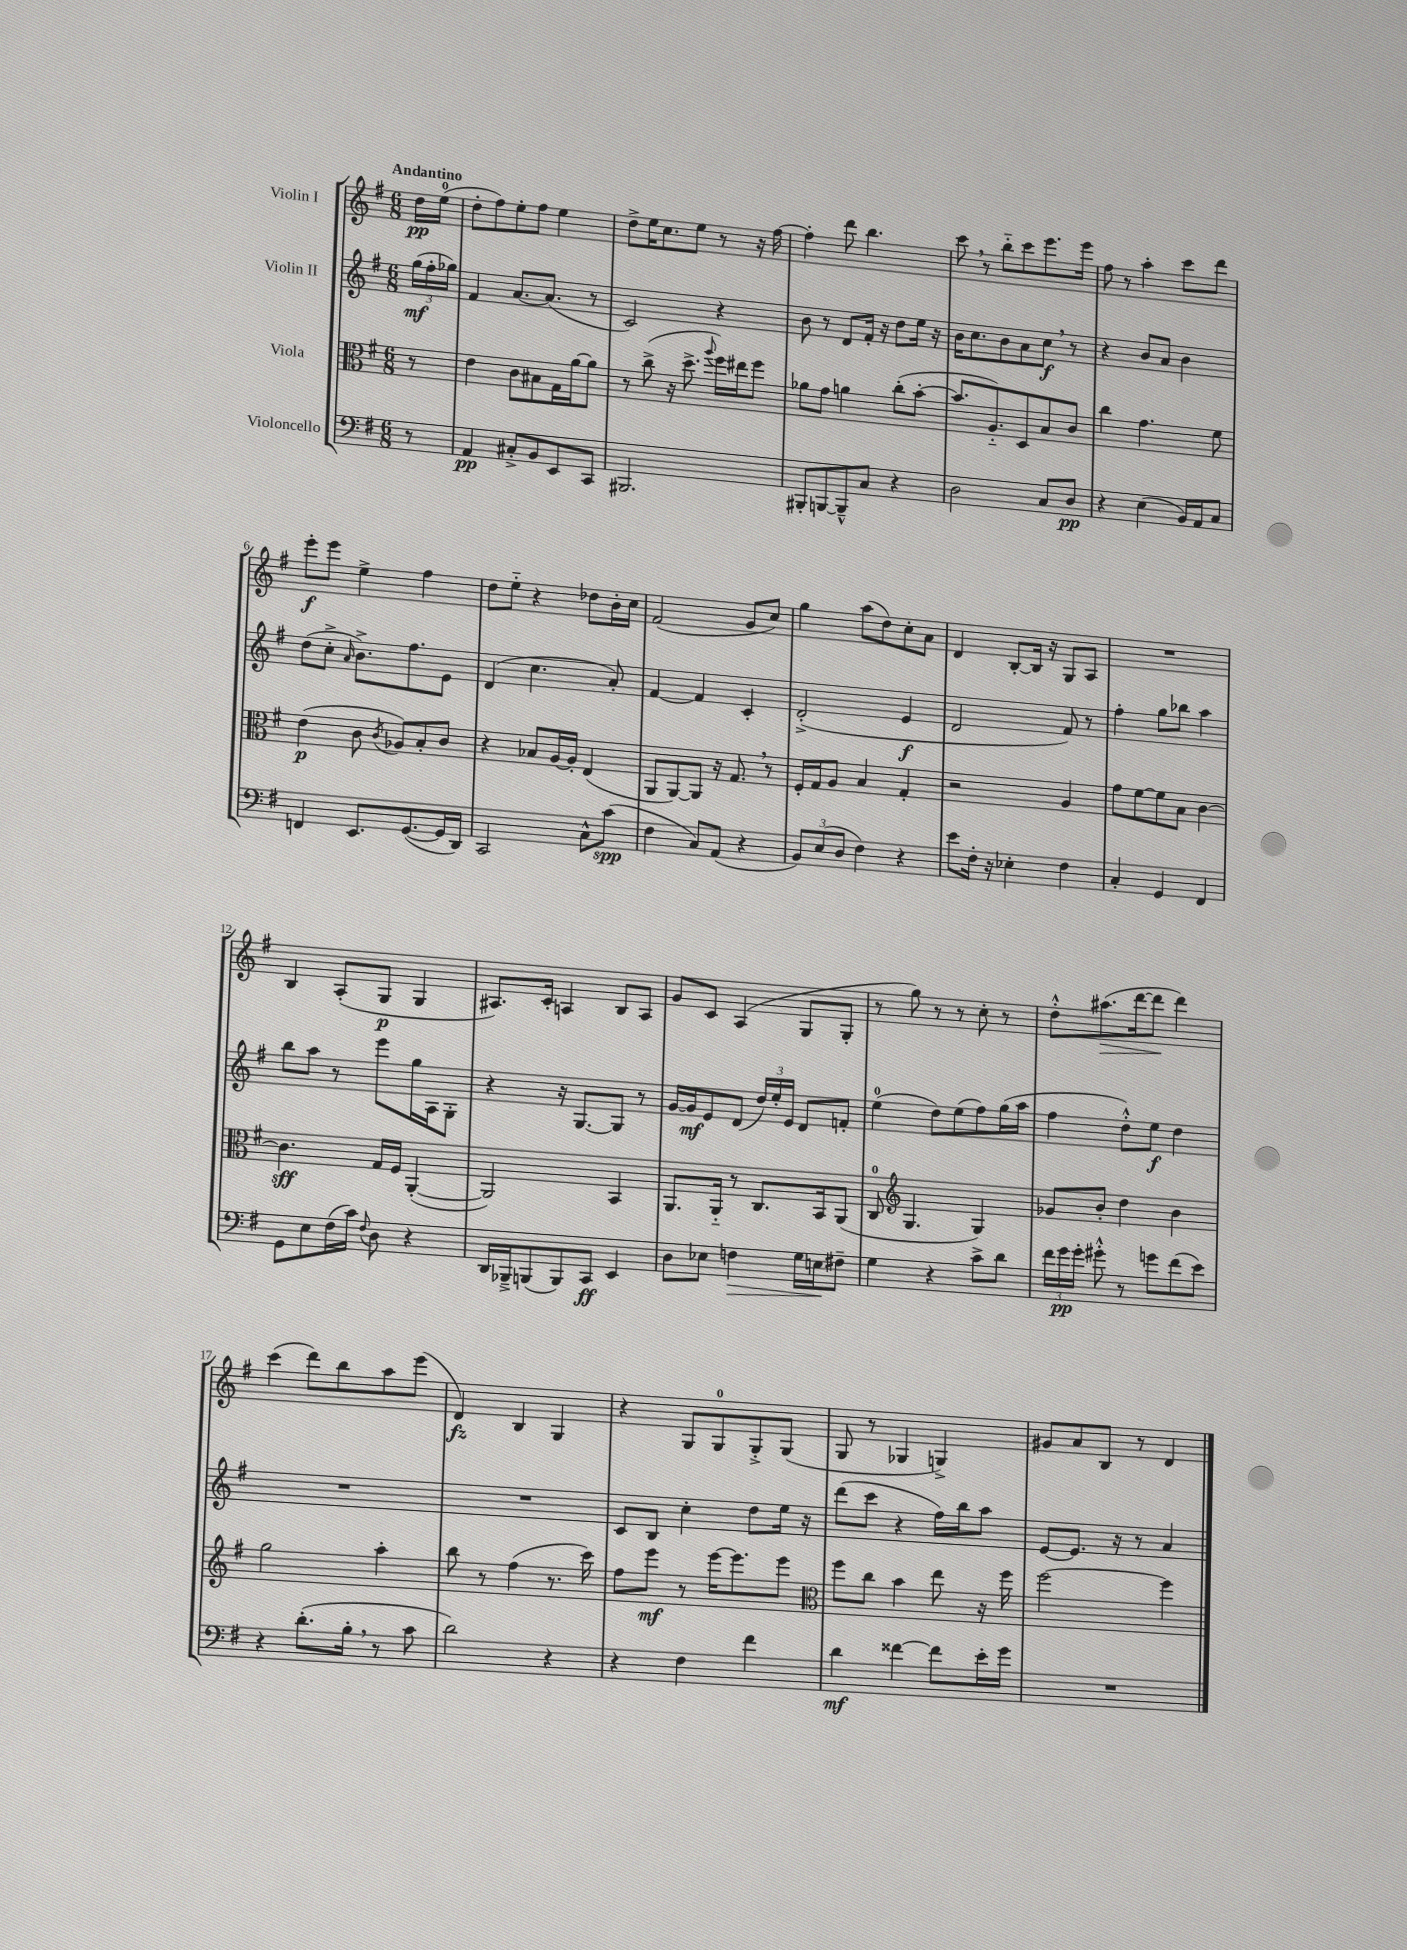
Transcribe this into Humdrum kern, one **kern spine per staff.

**kern	**kern	**kern	**kern
*staff4	*staff3	*staff2	*staff1
*clefF4	*clefC3	*clefG2	*clefG2
*k[f#]	*k[f#]	*k[f#]	*k[f#]
*M6/8	*M6/8	*M6/8	*M6/8
8r	8r	(24gg\LL	16dd\LL
.	.	24ff#'\	.
.	.	.	(16ee\JJ
.	.	24gg-\JJ)	.
=	=	=	=
4AA/	4e\	4f#/	8dd'\L
.	.	.	8ff#\)
8C#'^/L	8c\L	[8.a/L	8ee'\
8BB/	8B#\	.	8ff#\J
.	.	(8.a/]J	.
8EE/	16G\L	.	4ee\
.	[16a\J	.	.
8CC/J	8a\]J	8r	.
=	=	=	=
2.BBB#/	8r	2c/)	8dd^\L
.	(8cc^\	.	16ee\K
.	.	.	8.cc\
.	16r	.	.
.	8.dd^\	.	.
.	.	.	8ee\J
.	8qqaa/	.	.
.	16ff#\LL)	4r	8r
.	16ee#\J	.	.
.	8ff#\J	.	16r
.	.	.	[16ff#\
=	=	=	=
8BBB#'/L	8a-\L	8b\	4ff#'\]
[8BBB/	8g\J	8r	.
8BBB~^^/]	4a\	8d/L	8ddd\
8C/J	.	16f#'/Jk	4.bb\
.	.	16r	.
4r	(8cc'\L	8dd\L	.
.	[8b'\J	16ee\Jk	.
.	.	16r	.
=	=	=	=
2D\	8.b/]L	16b\LK	8ccc\
.	.	8.cc\	.
.	.	.	8r
.	8.A'~/)	.	.
.	.	8b\	8bb'~\L
.	8D/	8a\	8ccc\
8C/L	8B/	8cc\J	8.eee\
8D/J	8c/J	8r	.
.	.	.	16eee\Jk
=	=	=	=
4r	4cc\	4r	8ff#\
.	.	.	8r
(4E\	4.g\	8b/L	4aa'\
.	.	8a/J	.
16BB/LL)	.	4b\	8ccc\L
16AA/J	.	.	.
8C/J	8f#\	.	8ddd\J
=	=	=	=
4FF/	(4e\	(8dd\L	8eee'\L
.	.	8cc'^\J	8eee\J
.	.	16qqa/	.
8.EE/L	8c\	8.b^\L)	4ee^\
.	8qc/	.	.
.	8A-/L)	.	.
([8.GG/	.	8.ff#\	.
.	8B'/	.	4ff#\
16GG/]L	8c/J	8e\J	.
16DD/JJ)	.	.	.
=	=	=	=
2CC/	4r	(4d/	8dd\L
.	.	.	8ee'~\J
.	8B-/L	4.cc\	4r
.	[16A/L	.	.
.	16A'/]JJ	.	.
8C^^\L	(4E/	.	8dd-\L
(8c\J	.	8a'/)	16b'\L
.	.	.	16cc\JJ
=	=	=	=
4F#\	8AA/L	[4f#/	(2f#/
.	[8AA/)	.	.
8C/L)	8AA/]J	4f#/]	.
(8AA/J	16r	.	.
.	8.G/	.	.
4r	.	4c'/	8g/L
.	8r	.	8cc/J)
=	=	=	=
12BB/L)	16F#'/LL	(2d'^/	4gg\
.	16G/J	.	.
(12E/	.	.	.
.	8A/J	.	.
12D/J	.	.	.
4F#\)	4B/	.	(8aa\L
.	.	.	8dd\)
4r	4G'/	4e/	8cc'\
.	.	.	8a\J
=	=	=	=
8e\L	2r	2d/	4d/
16F#'\Jk	.	.	.
16r	.	.	.
4E-'\	.	.	[8B'/L
.	.	.	16B/]Jk
.	.	.	16r
4F#\	4A/	8f#/)	8G/L
.	.	8r	8A/J
=	=	=	=
4C'/	8g\L	4ff#'\	2.r
.	[8f#\	.	.
4GG/	8f#\]	8gg\L	.
.	8B\J	8bb-\J	.
4FF#/	[4c\	4aa\	.
=	=	=	=
8GG\L	4.c\]	8bb\L	4B/
8E\	.	8aa\J	.
(16F#\L	.	8r	(8A'/L
16c\JJ)	.	.	.
8qqF#/	.	.	.
8D\	16G/LL	8eee\L	8G/J
.	16F#/JJ	.	.
4r	([4AA'/	16gg\L	4G/
.	.	16A\J	.
.	.	8G'\J	.
=	=	=	=
16DD/LL	2AA/])	4r	8.A#/L)
16BBB-~^/J	.	.	.
(8BBB/	.	.	.
.	.	.	16c'/Jk
8BBB/)	.	16r	4A/
.	.	[8.G/L	.
8CC/J	.	.	.
4EE/	4BB/	8G/]J	8B/L
.	.	8r	8A/J
=	=	=	=
8D\L	8.AA/L	[16g/LL	8g/L
.	.	16g/]J	.
8E-\J	.	8e/	8c/J
.	16AA'~/Jk	.	.
4F\	8r	(8d/J	(4A/
.	8.C/L	24dd/LL)	.
.	.	24ee'/	.
.	.	24e/JJ	.
16G\LL	.	8d/L	8G/L
16E\J	16BB/k	.	.
8F#~\J	(8AA/J	8f'/J	8G'/J
=	=	=	=
4G\	8C/	(4ee\	8r
*	*clefG2	*	*
.	4.G/	.	8gg\)
4r	.	8dd\L)	8r
.	.	(8ee\	8r
8c^\L	4G/)	8ff#\)	8cc'\
8d\J	.	(16gg\L	8r
.	.	16aa\JJ	.
=	=	=	=
24f#\LL	8g-/L	4ff#\	8dd'^^\L
24g\	.	.	.
24g'\JJ	.	.	.
8g#'^^\	8b'/J	.	(8.aa#\
8r	4dd\	8dd'^^\L)	.
.	.	.	[16ddd\k
8g\L	.	8ee\J	8ddd\]J
(8f#\	4b\	4dd\	4ddd\)
8e\J)	.	.	.
=	=	=	=
4r	2gg\	2.r	(4ccc\
(8.d'\L	.	.	8ddd\L)
.	.	.	8bb\
16B'\Jk	.	.	.
8r	4aa'\	.	8aa\
8c\	.	.	(8eee\J
=	=	=	=
2d\)	8bb\	2.r	4d/)
.	8r	.	.
.	(4ff#\	.	4B/
4r	8.r	.	4G/
.	16ccc\)	.	.
=	=	=	=
4r	8ff#\L	8c/L	4r
.	8eee\J	8B/J	.
4F#\	8r	4cc'\	8G/L
.	[16eee\LK	.	8G/
.	8.eee\]	.	.
4f#\	.	8dd\L	8G'^/
.	8eee\J	16ee\Jk	(8G/J
.	.	16r	.
=	=	=	=
*	*clefC3	*	*
4d\	8ff#\L	(8ddd\L	8G/
.	8cc\J	8ccc\J	8r
[4f##\	4b\	4r	4G-/
8f##\]L	8ee\	16ff#\LL)	4G^/)
.	.	16bb\J	.
16e'\L	16r	8aa\J	.
16g\JJ	16ff#\	.	.
=	=	=	=
2.r	[2ff#\	[8e/L	8g#/L
.	.	8.e/]J	8a/
.	.	.	8B/J
.	.	16r	.
.	.	8r	8r
.	4ff#\]	4a/	4d/
==	==	==	==
*-	*-	*-	*-
